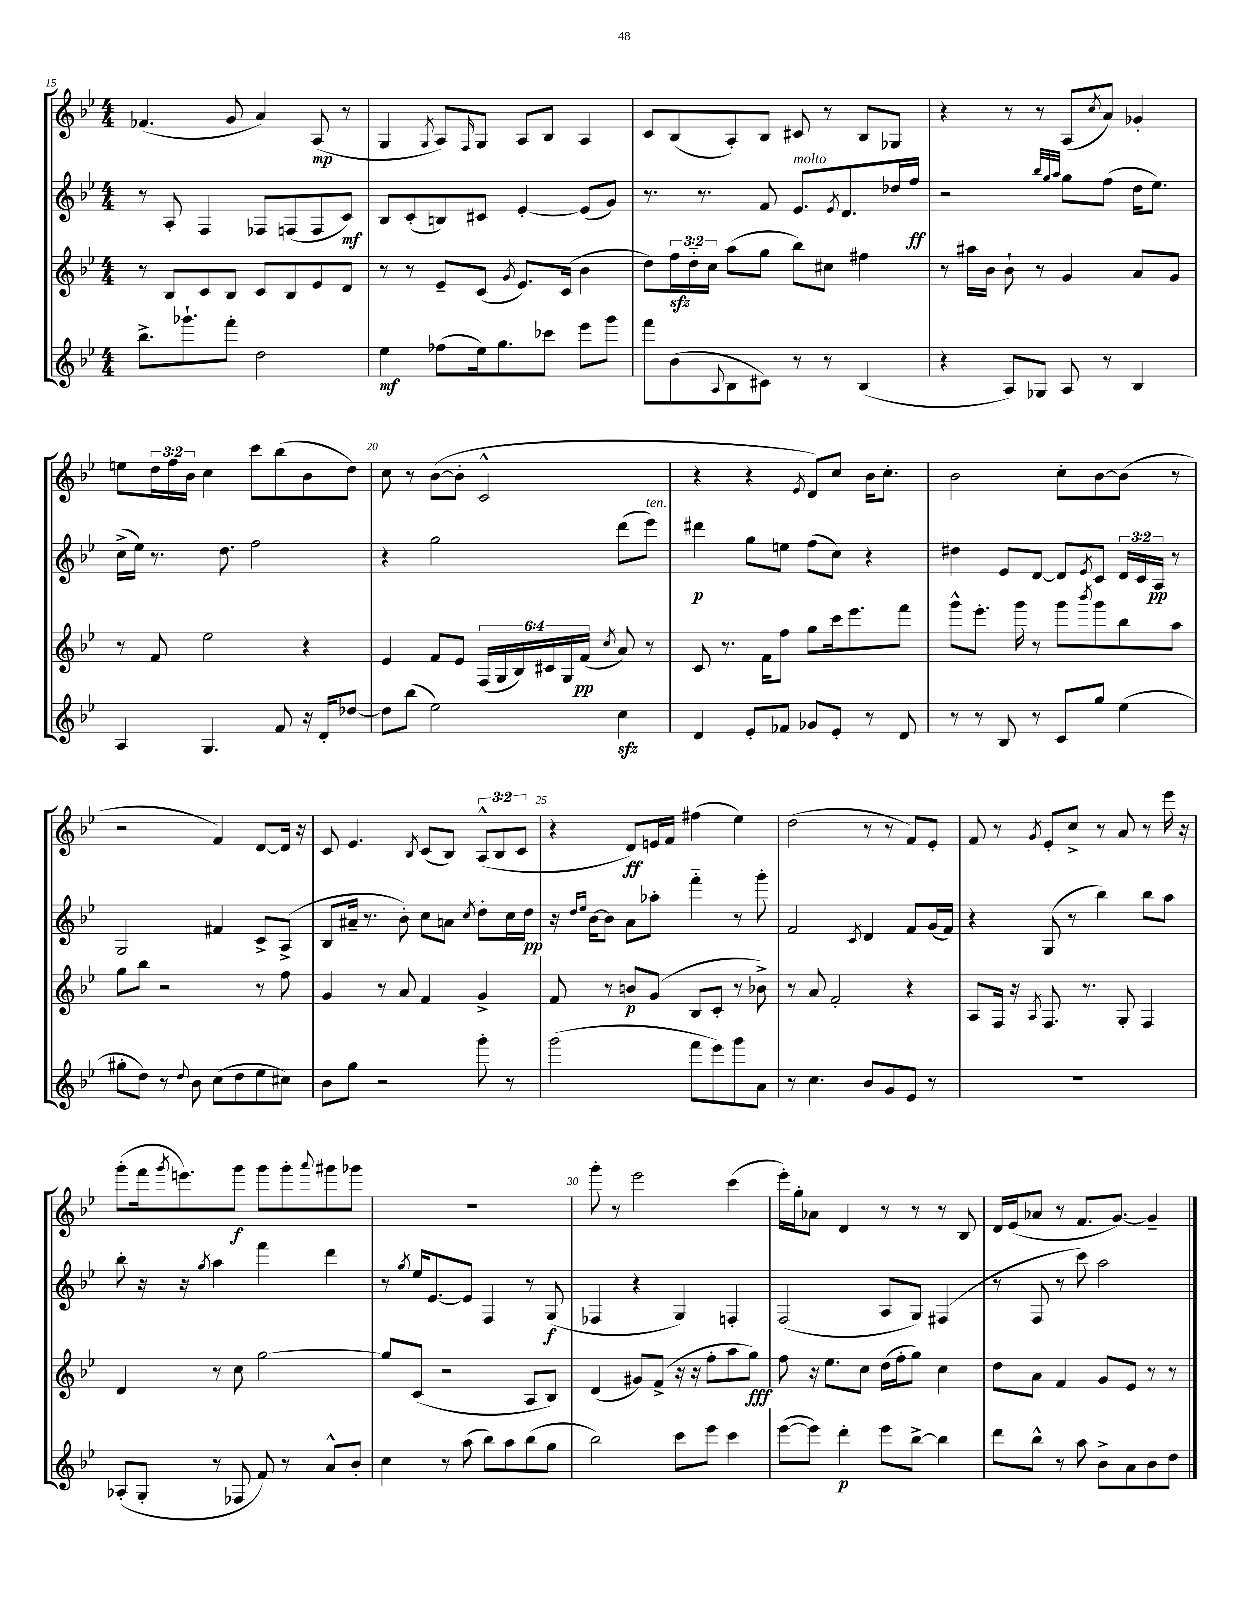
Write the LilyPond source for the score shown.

<<
\new StaffGroup <<
\new Staff = "s0" {
    \clef treble \key bes \major \numericTimeSignature \time 4/4 \override Staff.TupletNumber.text = #tuplet-number::calc-fraction-text
    fes'4.( g'8 a'4) a8\mp( r8 |
    g4 \acciaccatura { g8 } a8) \grace { f16 } g8 a8 bes8 a4 |
    c'8 bes8( a8-.) bes8 cis'8 r8 bes8 ges8 |
    r4 r8 r8 a8( \acciaccatura { c''8 } a'8) ges'4-. |
    e''8 \tuplet 3/2 { d''16 f''16 bes'16 } c''4 c'''8 bes''8( bes'8 d''8) |
    c''8 r8 bes'8~( bes'8-. c'2-^ |
    r4 r4 \acciaccatura { ees'8 } d'8) c''8 bes'16 c''8.-. |
    bes'2 c''8-. bes'8~ bes'8( r8 |
    r2 f'4) d'8~ d'16 r16 |
    c'8 ees'4. \acciaccatura { bes8 } c'8( bes8) \tuplet 3/2 { a8-^( bes8 c'8 } |
    r4 d'8\ff) e'16 f'16 fis''4( ees''4) |
    d''2( r8 r8 f'8) ees'8-. |
    f'8 r8 \acciaccatura { g'8 } ees'8-. c''8-> r8 a'8 r8 ees'''16 r16 |
    g'''8-.( f'''16 \acciaccatura { g'''8 } e'''8.) g'''8\f g'''8 g'''8-. \appoggiatura { a'''8 } gis'''8 ges'''8 |
    R1 |
    g'''8-. r8 ees'''2 c'''4( |
    ees'''16-.) g''16-. aes'8 d'4 r8 r8 r8 bes8 |
    d'16 ees'16( aes'8 r8 f'8. g'8.~) g'4-- \bar "|." |
}
\new Staff = "s1" {
    \clef treble \key bes \major \numericTimeSignature \time 4/4 \override Staff.TupletNumber.text = #tuplet-number::calc-fraction-text
    r8 a8-. f4 fes8 f8( f8 c'8\mf) |
    bes8 c'8-.( b8) cis'8 ees'4~-. ees'8( g'8) |
    r8. r8. f'8 ees'8.^\markup { \italic "molto" } \acciaccatura { ees'8 } d'8. des''16 f''16\ff |
    r2 \grace { bes''32 g''32 a''32 } g''8 f''8( d''16 ees''8.) |
    c''16->( ees''16) r8. d''8. f''2 |
    r4 g''2 d'''8( ees'''8^\markup { \italic "ten." }) |
    dis'''4\p g''8 e''8 f''8( c''8) r4 |
    dis''4 ees'8 d'8~ d'8 \acciaccatura { ees'8 } c'8 \tuplet 3/2 { d'16 c'16 a16\pp } r8 |
    g2 fis'4 c'8-> a8->( |
    bes8 ais'16-- r8. bes'8-.) c''8 a'8 \acciaccatura { c''8 } d''8-. c''16 d''16\pp |
    r16 \grace { d''16 ees''16 } bes'16~ bes'8 a'8 aes''8-. f'''4-_ r8 g'''8-. |
    f'2 \acciaccatura { c'8 } d'4 f'8 g'16( f'16) |
    r4 g8( r8 bes''4) bes''8 a''8 |
    bes''8-. r16 r16 \acciaccatura { g''8 } a''4 f'''4 d'''4 |
    r8 \acciaccatura { g''8 } ees''16 ees'8.~ ees'8 f4 r8 g8\f( |
    fes4 r4 g4) f4-. |
    f2( a8 g8) fis4( |
    r8 f8 r8 c'''8) a''2 \bar "|." |
}
\new Staff = "s2" {
    \clef treble \key bes \major \numericTimeSignature \time 4/4 \override Staff.TupletNumber.text = #tuplet-number::calc-fraction-text
    r8 bes8 c'8 bes8 c'8 bes8 ees'8 d'8 |
    r8 r8 ees'8-- c'8( \acciaccatura { g'8 } ees'8.) c'16( bes'4 |
    d''8) \tuplet 3/2 { f''16\sfz d''16-_ c''16 } a''8( g''8 bes''8) cis''8 fis''4 |
    r8 ais''16 bes'16 bes'8-! r8 g'4 a'8 g'8 |
    r8 f'8 ees''2 r4 |
    ees'4 f'8 ees'8 \tuplet 6/4 { f16( g16 bes16) cis'16 g16 f'16\pp( } \acciaccatura { c''8 } a'8) r8 |
    c'8 r8. f'16 f''8 g''8 c'''16 ees'''8. f'''8 |
    g'''8-^ ees'''8.-. g'''16 r8 g'''8 \acciaccatura { bes'''8 } g'''8 bes''8 a''8 |
    g''8 bes''8 r2 r8 f''8 |
    g'4 r8 a'8 f'4 g'4-> |
    f'8 r8 b'8\p g'8( bes8 c'8-. r8 bes'8->) |
    r8 a'8 f'2-. r4 |
    a8 f16 r16 \acciaccatura { a8 } f8. r8. g8-. f4 |
    d'4 r8 c''8 g''2~ |
    g''8 c'8( r2 a8 bes8) |
    d'4( gis'8) f'8->( r16 r16 f''8-. a''8 g''8\fff) |
    f''8 r16 ees''8. c''8 d''16( f''16-. g''8) c''4 |
    d''8 a'8 f'4 g'8 ees'8 r8 r8 \bar "|." |
}
\new Staff = "s3" {
    \clef treble \key bes \major \numericTimeSignature \time 4/4
    bes''8.-> ges'''8.-! f'''8-. d''2 |
    ees''4\mf fes''8( ees''16) g''8. ces'''8 ees'''8 g'''8 |
    f'''8 bes'8( \appoggiatura { a8 } bes8 cis'8) r8 r8 bes4( |
    r4 a8) ges8 a8 r8 bes4 |
    a4 g4. f'8 r16 d'16-. des''8~ |
    des''8 bes''8( ees''2) c''4\sfz |
    d'4 ees'8-. fes'8 ges'8 ees'8-. r8 d'8 |
    r8 r8 bes8 r8 c'8 g''8 ees''4( |
    gis''8-. d''8) r8 \appoggiatura { d''8 } bes'8 c''8( d''8 ees''8 cis''8) |
    bes'8 g''8 r2 g'''8-. r8 |
    g'''2( f'''8 ees'''8) g'''8 a'8 |
    r8 c''4. bes'8 g'8 ees'8 r8 |
    R1 |
    aes8-.( g8-. r8 fes8 f'8) r8 a'8-^ bes'8-. |
    c''4 r8 a''8( bes''8) a''8 bes''8( g''8 |
    bes''2) c'''8 ees'''8 c'''4 |
    ees'''8~( ees'''8) d'''4-.\p ees'''8 bes''8~-> bes''4 |
    d'''8 bes''8-^ r8 a''8 bes'8-> a'8 bes'8 d''8 \bar "|." |
}
>>
>>
\layout { \context { \Score currentBarNumber = #15 \override BarNumber.break-visibility = ##(#f #t #t) barNumberVisibility = #(every-nth-bar-number-visible 5) } }
